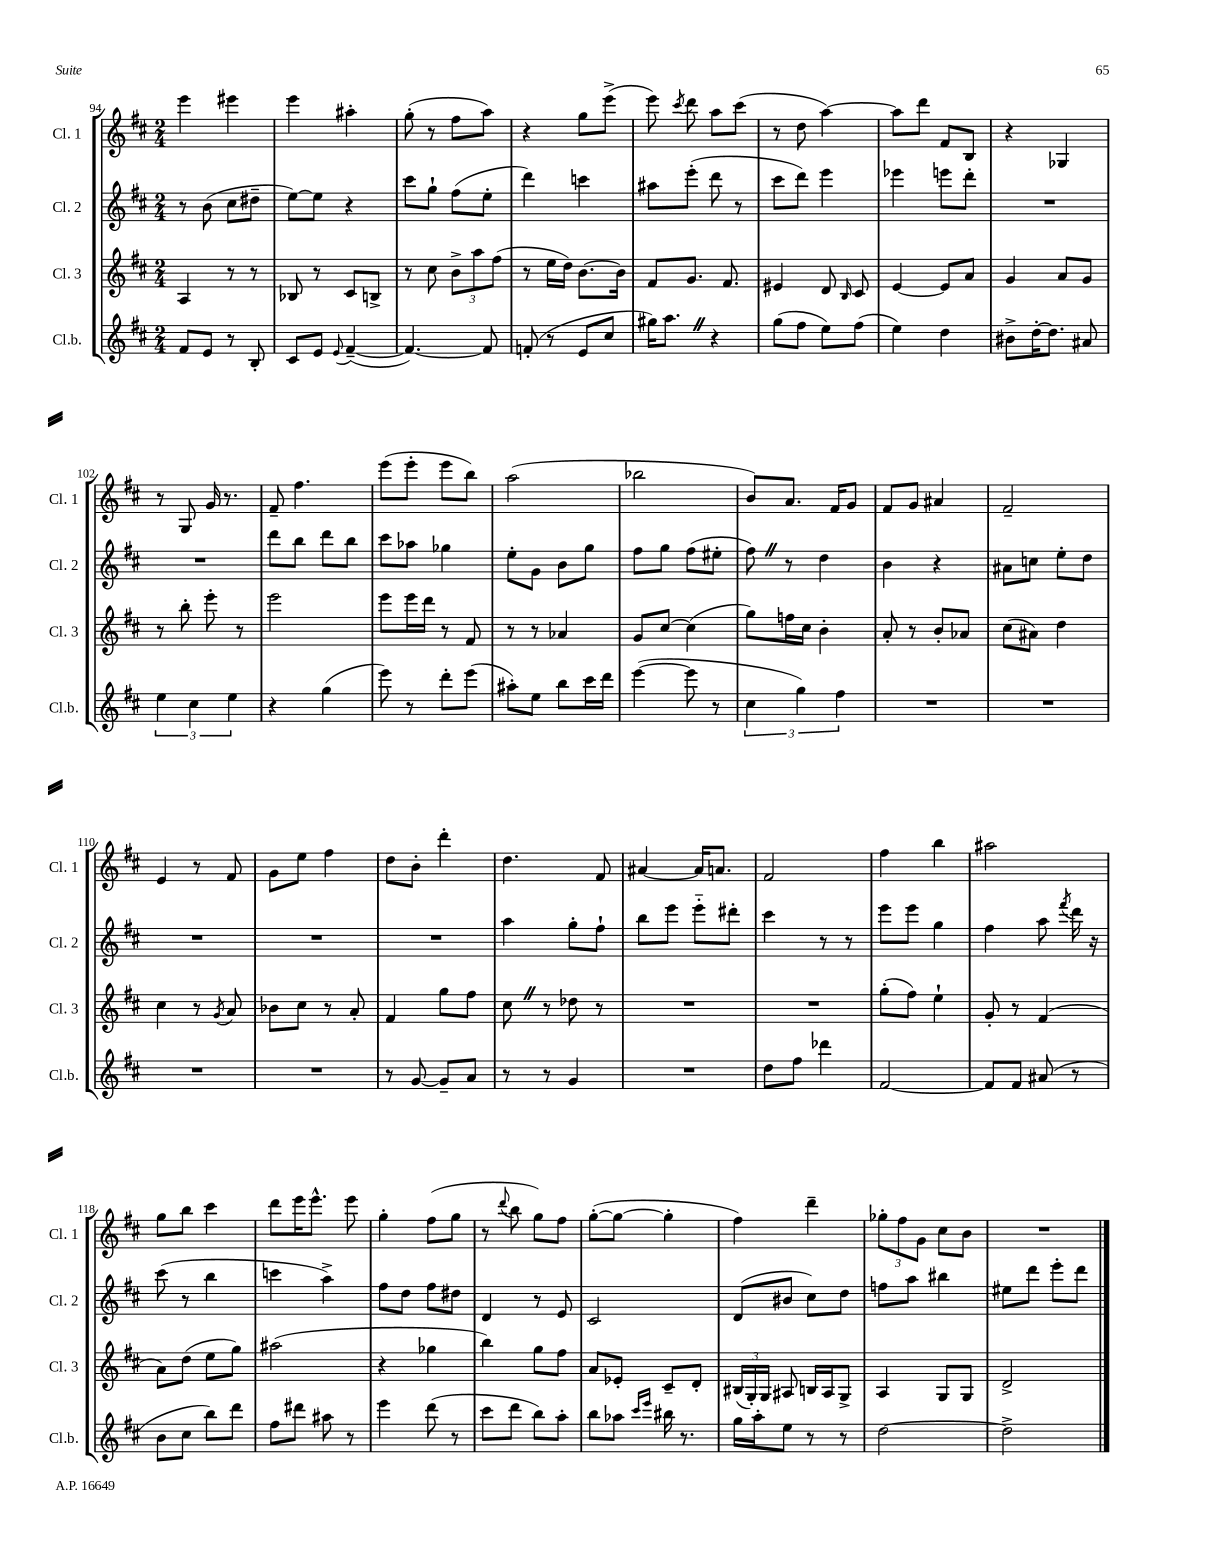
<<
\new StaffGroup <<
\new Staff = "s0" \with { instrumentName = "Cl. 1" shortInstrumentName = "Cl. 1" } {
    \clef treble \key d \major \numericTimeSignature \time 2/4
    \autoBeamOff e'''4 eis'''4 |
    e'''4 ais''4-. |
    g''8-.( r8 fis''8[ a''8]) |
    r4 g''8[ e'''8]->( |
    e'''8) \acciaccatura { cis'''8 } d'''8 a''8[ cis'''8]( |
    r8 d''8 a''4~) |
    a''8[ d'''8] fis'8[ b8] |
    r4 ges4 |
    r8 g8 g'16 r8. |
    fis'8-- fis''4. |
    e'''8[( e'''8]-. e'''8[ b''8]) |
    a''2( |
    bes''2 |
    b'8[) a'8.] fis'16[ g'8] |
    fis'8[ g'8] ais'4 |
    fis'2-- |
    e'4 r8 fis'8 |
    g'8[ e''8] fis''4 |
    d''8[ b'8]-. d'''4-. |
    d''4. fis'8 |
    ais'4~ ais'16[ a'8.] |
    fis'2 |
    fis''4 b''4 |
    ais''2 |
    g''8[ b''8] cis'''4 |
    d'''8[ e'''16 e'''8.]-^ e'''8 |
    g''4-. fis''8[( g''8] |
    r8 \appoggiatura { d'''8 } b''8 g''8[) fis''8] |
    g''8[~-.( g''8]~ g''4-. |
    fis''4) d'''4-- |
    \tuplet 3/2 { ges''8[-. fis''8 g'8] } cis''8[ b'8] |
    R2 \bar "|." |
}
\new Staff = "s1" \with { instrumentName = "Cl. 2" shortInstrumentName = "Cl. 2" } {
    \clef treble \key d \major \numericTimeSignature \time 2/4
    \autoBeamOff r8 b'8( cis''8[ dis''8]-- |
    e''8[~) e''8] r4 |
    cis'''8[ g''8]-! fis''8[( e''8]-. |
    d'''4) c'''4 |
    ais''8[ e'''8]-.( d'''8 r8 |
    cis'''8[ d'''8]) e'''4 |
    ees'''4 e'''8[ d'''8]-. |
    R2 |
    R2 |
    d'''8[ b''8] d'''8[ b''8] |
    cis'''8[ aes''8] ges''4 |
    e''8[-. g'8] b'8[ g''8] |
    fis''8[ g''8] fis''8[( eis''8]-. |
    fis''8) \once \override BreathingSign.text = \markup { \musicglyph "scripts.caesura.straight" } \breathe r8 d''4 |
    b'4 r4 |
    ais'8[ c''8] e''8[-. d''8] |
    R2 |
    R2 |
    R2 |
    a''4 g''8[-. fis''8]-! |
    b''8[ e'''8] e'''8[-_ dis'''8]-. |
    cis'''4 r8 r8 |
    e'''8[ e'''8] g''4 |
    fis''4 a''8 \acciaccatura { fis'''8 } d'''16 r16 |
    cis'''8( r8 b''4 |
    c'''4 a''4->) |
    fis''8[ d''8] fis''8[ dis''8] |
    d'4 r8 e'8 |
    cis'2 |
    d'8[( bis'8] cis''8[) d''8] |
    f''8[ a''8] bis''4 |
    eis''8[ d'''8] e'''8[-. d'''8] \bar "|." |
}
\new Staff = "s2" \with { instrumentName = "Cl. 3" shortInstrumentName = "Cl. 3" } {
    \clef treble \key d \major \numericTimeSignature \time 2/4
    \autoBeamOff a4 r8 r8 |
    bes8 r8 cis'8[ b8]-> |
    r8 cis''8 \tuplet 3/2 { b'8[-> a''8 fis''8]( } |
    r8 e''16[ d''16]) b'8.[~ b'16] |
    fis'8[ g'8.] fis'8. |
    eis'4 d'8 \grace { b16 } cis'8 |
    e'4~ e'8[ a'8] |
    g'4 a'8[ g'8] |
    r8 b''8-. e'''8-. r8 |
    e'''2 |
    e'''8[ e'''16 d'''16] r8 fis'8 |
    r8 r8 aes'4 |
    g'8[ cis''8]~ cis''4( |
    g''8[) f''16 cis''16] b'4-. |
    a'8-. r8 b'8[-. aes'8] |
    cis''8[( ais'8]) d''4 |
    cis''4 r8 \acciaccatura { g'8 } a'8 |
    bes'8[ cis''8] r8 a'8-. |
    fis'4 g''8[ fis''8] |
    cis''8 \once \override BreathingSign.text = \markup { \musicglyph "scripts.caesura.straight" } \breathe r8 des''8 r8 |
    R2 |
    R2 |
    g''8[-.( fis''8]) e''4-! |
    g'8-. r8 fis'4( |
    a'8[) d''8]( e''8[ g''8]) |
    ais''2( |
    r4 ges''4 |
    b''4) g''8[ fis''8] |
    a'8[ ees'8]-. cis'8[-- d'8]-. |
    \tuplet 3/2 { bis16[( g16-.) g16] } ais8 b16[ ais16 g8]-> |
    a4 g8[ g8] |
    d'2-> \bar "|." |
}
\new Staff = "s3" \with { instrumentName = "Cl.b." shortInstrumentName = "Cl.b." } {
    \clef treble \key d \major \numericTimeSignature \time 2/4
    \autoBeamOff fis'8[ e'8] r8 b8-. |
    cis'8[ e'8] \appoggiatura { e'8 } fis'4~--( |
    fis'4.~) fis'8 |
    f'8-.( r8 e'8[ cis''8] |
    gis''16[) a''8.] \once \override BreathingSign.text = \markup { \musicglyph "scripts.caesura.straight" } \breathe r4 |
    g''8[( fis''8] e''8[) fis''8]( |
    e''4) d''4 |
    bis'8[-> d''16~-. d''8.] ais'8 |
    \tuplet 3/2 { e''4 cis''4 e''4 } |
    r4 g''4( |
    e'''8) r8 d'''8[-. e'''8]( |
    ais''8[-.) e''8] b''8[ cis'''16 d'''16] |
    e'''4~( e'''8 r8 |
    \tuplet 3/2 { cis''4 g''4) fis''4 } |
    R2 |
    R2 |
    R2 |
    R2 |
    r8 g'8~ g'8[-- a'8] |
    r8 r8 g'4 |
    R2 |
    d''8[ fis''8] des'''4 |
    fis'2~ |
    fis'8[ fis'8] ais'8( r8 |
    b'8[ cis''8] b''8[) d'''8] |
    fis''8[ dis'''8] ais''8 r8 |
    e'''4 d'''8( r8 |
    cis'''8[ d'''8] b''8[) a''8]-. |
    b''8[ aes''8] \grace { cis'''16[ e'''16] } bis''16 r8. |
    g''16[ a''16-. e''8] r8 r8 |
    d''2~ |
    d''2-> \bar "|." |
}
>>
>>
\layout { \context { \Score currentBarNumber = #94 } }
